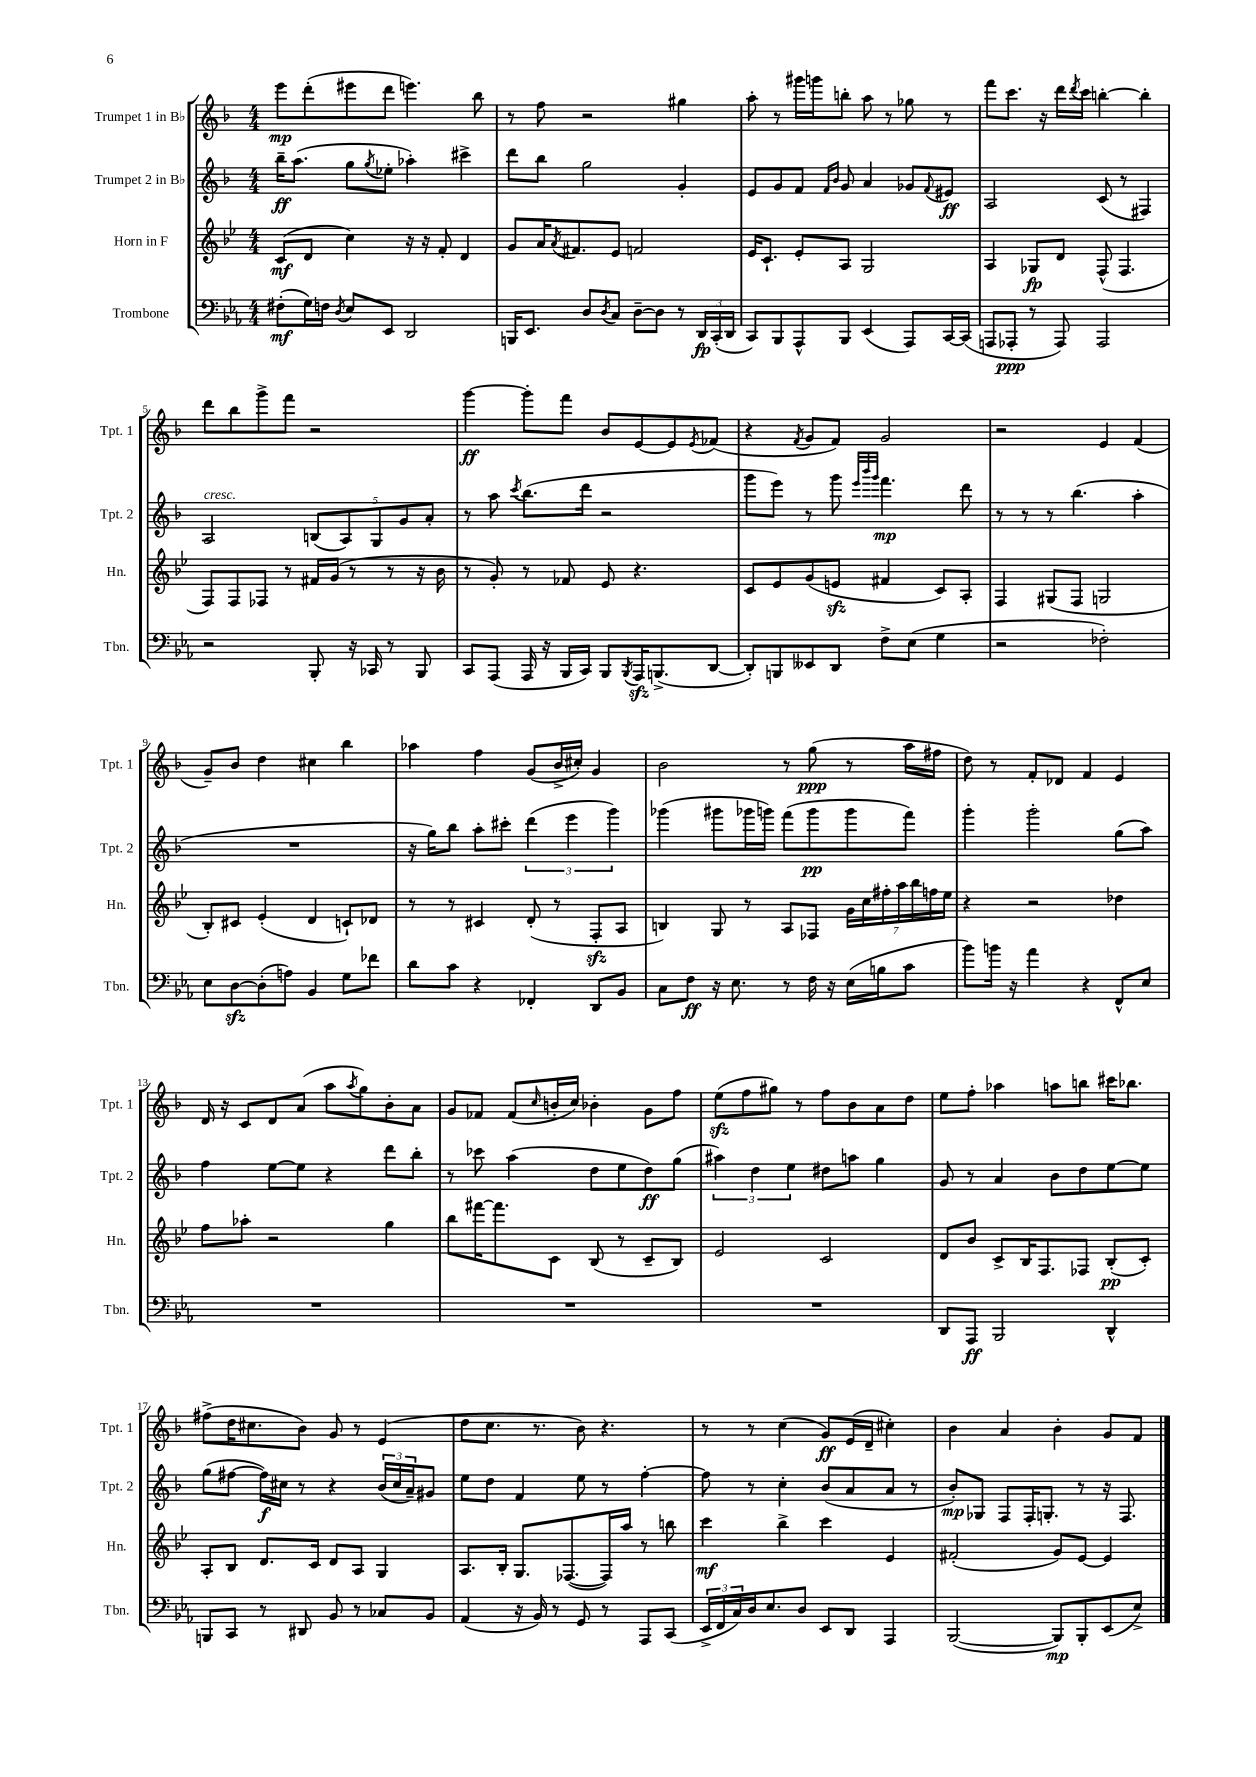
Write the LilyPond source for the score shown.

<<
\new StaffGroup <<
\new Staff = "s0" \with { instrumentName = "Trumpet 1 in Bb" shortInstrumentName = "Tpt. 1" } {
    \clef treble \key f \major \numericTimeSignature \time 4/4
    e'''8\mp d'''8-.( eis'''8 d'''8 e'''4.) bes''8 |
    r8 f''8 r2 gis''4 |
    a''8-. r8 gis'''16 g'''16 b''8-. a''8 r8 ges''8 r8 |
    f'''8 c'''8. r16 d'''16 \acciaccatura { d'''8 } c'''16 b''4~-. b''4-. |
    d'''8 bes''8 g'''8-> f'''8 r2 |
    g'''4~\ff g'''8-. f'''8 bes'8 e'8~ e'8 \acciaccatura { e'8 } fes'8( |
    r4 \acciaccatura { f'8 } g'8 f'8) g'2 |
    r2 e'4 f'4( |
    g'8--) bes'8 d''4 cis''4 bes''4 |
    aes''4 f''4 g'8( bes'16-> cis''16-.) g'4 |
    bes'2 r8 g''8\ppp( r8 a''16 fis''16 |
    d''8) r8 f'8-. des'8 f'4 e'4 |
    d'16 r16 c'8 d'8 a'8( a''8 \acciaccatura { a''8 } g''8) bes'8-. a'8 |
    g'8 fes'8 fes'8( \grace { c''16 } b'16-. c''16) bes'4-. g'8 f''8 |
    e''8\sfz( f''8 gis''8) r8 f''8 bes'8 a'8 d''8 |
    e''8 f''8-. aes''4 a''8 b''8 cis'''16 bes''8. |
    fis''8->( d''16 cis''8. bes'8) g'8 r8 e'4( |
    d''8 c''8. r8. bes'8) r4. |
    r8 r8 c''4( g'8\ff) e'16( d'16-- cis''4-.) |
    bes'4 a'4 bes'4-. g'8 f'8 \bar "|." |
}
\new Staff = "s1" \with { instrumentName = "Trumpet 2 in Bb" shortInstrumentName = "Tpt. 2" } {
    \clef treble \key f \major \numericTimeSignature \time 4/4
    bes''16--\ff a''8.( g''8 \acciaccatura { g''8 } ees''8-. aes''4-.) cis'''4-> |
    d'''8 bes''8 g''2 g'4-. |
    e'8 g'8 f'8 \grace { f'16 bes'16 } g'8 a'4 ges'8 \appoggiatura { f'8 } eis'8\ff |
    a2 c'8( r8 fis4) |
    a2^\markup { \italic "cresc." } \tuplet 5/4 { b8( a8) g8 g'8 a'8-. } |
    r8 a''8 \acciaccatura { c'''8 } bes''8.( d'''16 r2 |
    g'''8 e'''8) r8 g'''8 \grace { e'''32 bes'''32 g'''32 } f'''4.\mp d'''8 |
    r8 r8 r8 bes''4.( a''4-. |
    R1 |
    r16 g''16) bes''8 a''8-. cis'''8-. \tuplet 3/2 { d'''4( e'''4 g'''4) } |
    ges'''4( gis'''8 ges'''16 g'''16) f'''8( g'''8\pp g'''8 f'''8) |
    g'''4-. g'''2-. g''8( a''8) |
    f''4 e''8~ e''8 r4 d'''8 bes''8-. |
    r8 ces'''8 a''4( d''8 e''8 d''8\ff) g''8( |
    \tuplet 3/2 { ais''4) d''4 e''4 } dis''8 a''8 g''4 |
    g'8 r8 a'4 bes'8 d''8 e''8~ e''8 |
    g''8( fis''8~ fis''16\f) cis''16 r8 r4 \tuplet 3/2 { bes'16( cis''16 a'16--) } gis'8 |
    e''8 d''8 f'4 e''8 r8 f''4~-. |
    f''8 r8 c''4-. bes'8( a'8 a'8 r8 |
    bes'8-.\mp) ges8 f8 f16-. g8.-. r8 r16 f8. \bar "|." |
}
\new Staff = "s2" \with { instrumentName = "Horn in F" shortInstrumentName = "Hn." } {
    \clef treble \key bes \major \numericTimeSignature \time 4/4
    c'8\mf( d'8 c''4) r16 r16 f'8-. d'4 |
    g'8 a'16 \acciaccatura { a'8 } fis'8. ees'8 f'2 |
    ees'16 c'8.-! ees'8-. a8 g2 |
    a4 ges8\fp d'8 f8-^( f4. |
    f8) f8 fes8 r8 fis'16 g'16( r8 r8 r16 bes'16 |
    r8 g'8-.) r8 fes'8 ees'8 r4. |
    c'8 ees'8 g'8( e'8\sfz fis'4 c'8) a8-. |
    f4 gis8( f8 g2 |
    bes8-.) cis'8 ees'4-.( d'4 c'8-!) des'8 |
    r8 r8 cis'4 d'8-.( r8 f8-.\sfz a8 |
    b4) g8 r8 a8 fes8 \tuplet 7/4 { g'16 c''16 fis''16-. a''16 bes''16 f''16 ees''16 } |
    r4 r2 des''4 |
    f''8 aes''8-. r2 g''4 |
    bes''8 fis'''16~ fis'''8. c'8 bes8( r8 c'8-- bes8) |
    ees'2 c'2 |
    d'8 bes'8 c'8-> bes16 f8. fes8 bes8-.\pp( c'8-.) |
    a8-. bes8 d'8. c'16 d'8 a8 g4 |
    a8. bes16-. g8. fes8.~( fes16) a''16 r8 b''8 |
    c'''4\mf bes''4-> c'''4 ees'4 |
    fis'2-.( g'8) ees'8~ ees'4 \bar "|." |
}
\new Staff = "s3" \with { instrumentName = "Trombone" shortInstrumentName = "Tbn." } {
    \clef bass \key ees \major \numericTimeSignature \time 4/4
    fis8-.\mf( g16) f16 \acciaccatura { d8 } ees8 ees,8 d,2 |
    b,,16 ees,8. d8 \acciaccatura { d8 } c8 d8~-- d8 r8 \tuplet 3/2 { d,16\fp c,16-.( d,16 } |
    c,8) bes,,8 aes,,8-^ bes,,8 ees,4( aes,,8) c,16~ c,16( |
    a,,8 aes,,8-.\ppp r8 aes,,8) aes,,2 |
    r2 bes,,8-. r16 ces,16 r8 bes,,8 |
    c,8 aes,,8( aes,,16 r16 bes,,16 c,16) bes,,8 \acciaccatura { bes,,8 } aes,,16\sfz b,,8.->( d,8~ |
    d,8-.) b,,8 eeses,8 d,8 f8-> ees8( g4 |
    r2 fes2-.) |
    ees8 d8~\sfz d8-.( a8) bes,4 g8 fes'8 |
    d'8 c'8 r4 fes,4-. d,8 bes,8 |
    c8 f8\ff r16 ees8. r8 f16 r16 ees16( b16 c'8 |
    bes'8) b'16 r16 aes'4 r4 f,8-^ ees8 |
    R1 |
    R1 |
    R1 |
    d,8 aes,,8\ff bes,,2 d,4-^ |
    b,,8 c,8 r8 dis,8 bes,8 r8 ces8 bes,8 |
    aes,4( r16 bes,16) r8 g,8 r8 aes,,8 c,8( |
    \tuplet 3/2 { ees,16-> f,16 c16) } d16 ees8. d8 ees,8 d,8 aes,,4 |
    bes,,2~( bes,,8\mp) bes,,8-. ees,8( ees8->) \bar "|." |
}
>>
>>
